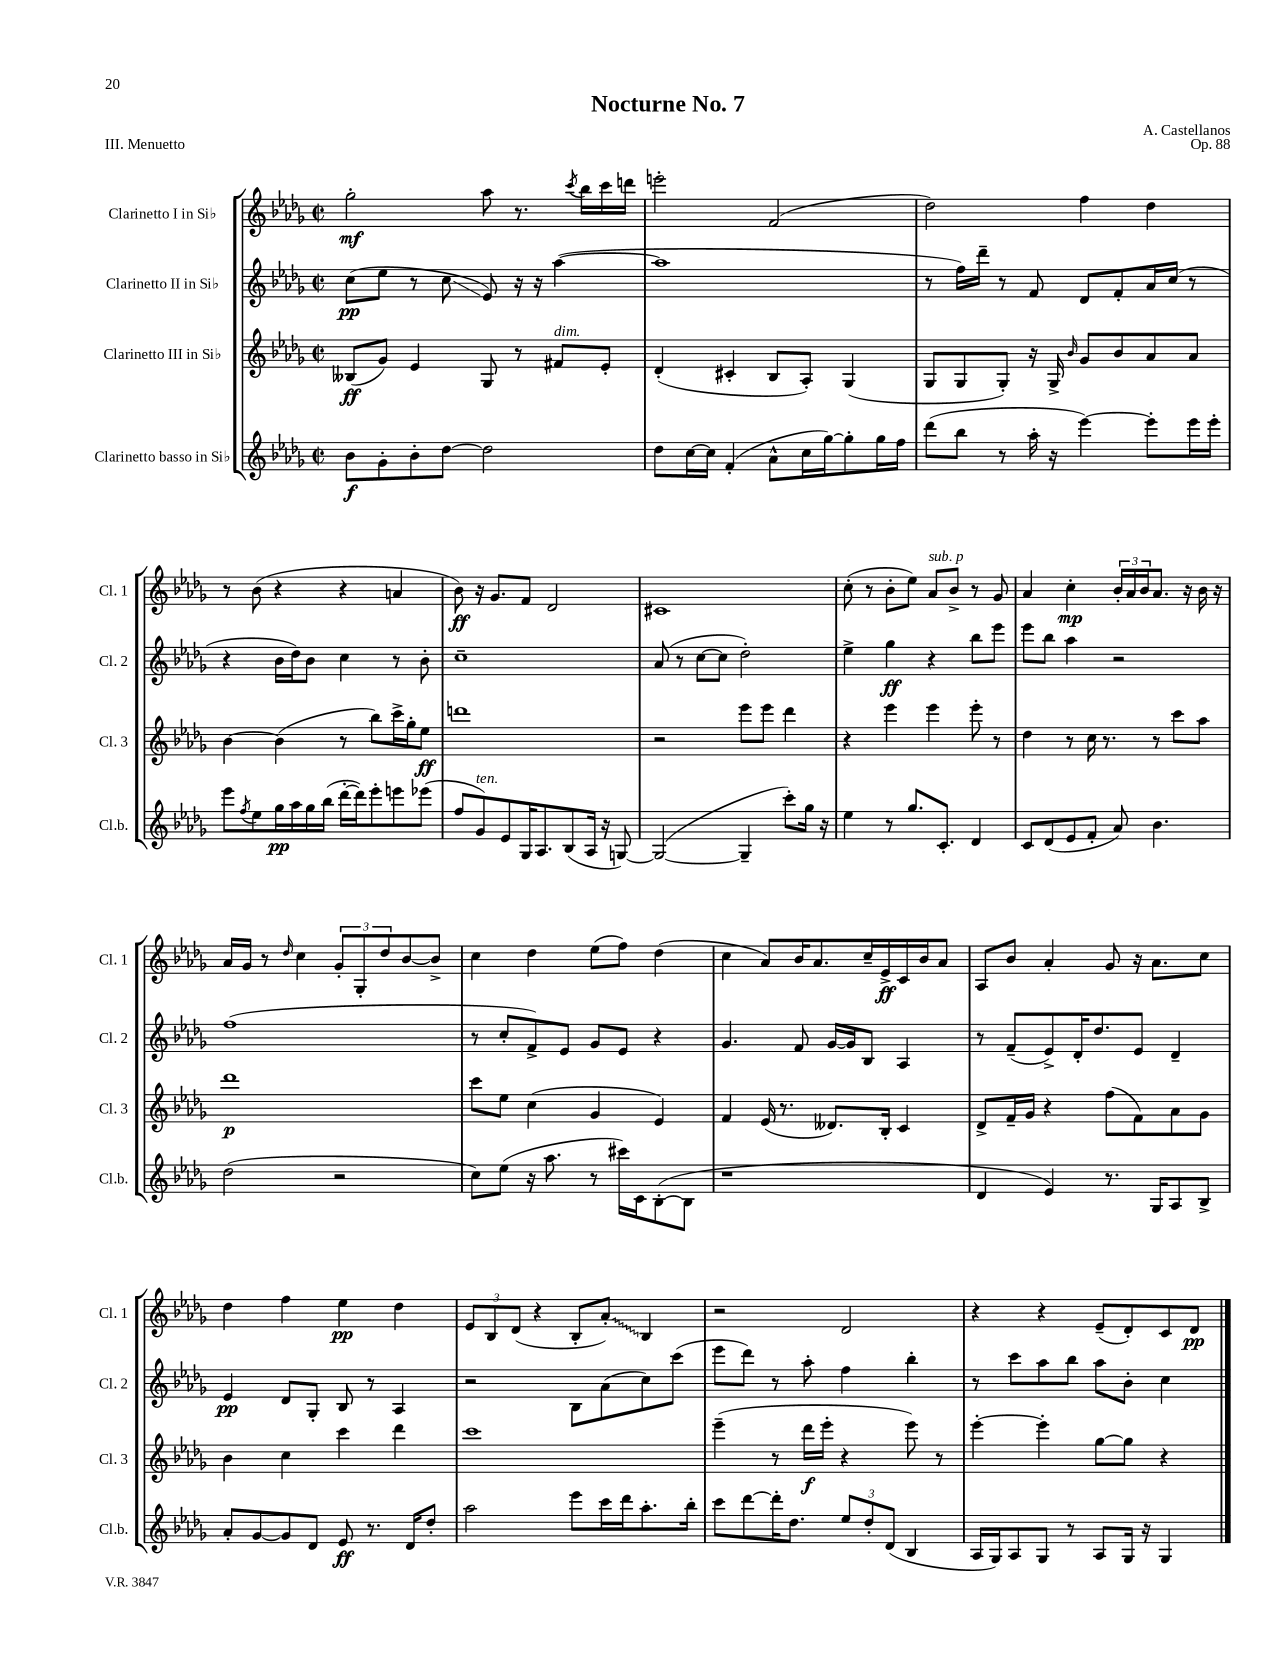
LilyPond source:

\header { title = "Nocturne No. 7" composer = "A. Castellanos" opus = "Op. 88" piece = "III. Menuetto" }
<<
\new StaffGroup <<
\new Staff = "s0" \with { instrumentName = "Clarinetto I in Sib" shortInstrumentName = "Cl. 1" } {
    \clef treble \key des \major \defaultTimeSignature \time 2/2
    ges''2-.\mf aes''8 r8. \acciaccatura { c'''8 } bes''16 c'''16 d'''16 |
    e'''2-. f'2( |
    des''2) f''4 des''4 |
    r8 bes'8( r4 r4 a'4 |
    bes'8\ff) r16 ges'8. f'8 des'2 |
    cis'1 |
    c''8-.( r8 bes'8-. ees''8) aes'8^\markup { \italic "sub. p" } bes'8-> r8 ges'8 |
    aes'4 c''4-.\mp \tuplet 3/2 { bes'16-. aes'16 bes'16 } aes'8. r16 bes'16 r16 |
    aes'16 ges'16 r8 \grace { des''16 } c''4 \tuplet 3/2 { ges'8-. ges8-. des''8 } bes'8~ bes'8-> |
    c''4 des''4 ees''8( f''8) des''4( |
    c''4 aes'8) bes'16 aes'8. c''16-- ees'16->\ff c'16 bes'16 aes'8 |
    aes8 bes'8 aes'4-. ges'8 r16 aes'8. c''8 |
    des''4 f''4 ees''4\pp des''4 |
    \tuplet 3/2 { ees'8 bes8 des'8( } r4 bes8-. \once \override Glissando.style = #'zigzag aes'8-.\glissando) bes4 |
    r2 des'2 |
    r4 r4 ees'8--( des'8-.) c'8 des'8\pp \bar "|." |
}
\new Staff = "s1" \with { instrumentName = "Clarinetto II in Sib" shortInstrumentName = "Cl. 2" } {
    \clef treble \key des \major \defaultTimeSignature \time 2/2
    c''8\pp( ees''8 r8 c''8\glissando ees'8) r16 r16 aes''4~( |
    aes''1 |
    r8 f''16) des'''16-- r8 f'8 des'8 f'8-. aes'16 c''16( r8 |
    r4 bes'16 des''16) bes'8 c''4 r8 bes'8-. |
    c''1-- |
    aes'8( r8 c''8~ c''8 des''2-.) |
    ees''4-> ges''4\ff r4 bes''8 ees'''8 |
    ees'''8 bes''8 aes''4 r2 |
    f''1( |
    r8 c''8-. f'8->) ees'8 ges'8 ees'8 r4 |
    ges'4. f'8 ges'16~ ges'16 bes8 aes4 |
    r8 f'8--( ees'8->) des'16-. des''8. ees'8 des'4-- |
    ees'4\pp des'8 ges8-. bes8 r8 aes4 |
    r2 bes8 aes'8( c''8) c'''8( |
    ees'''8 des'''8) r8 aes''8-. f''4 bes''4-. |
    r8 c'''8 aes''8 bes''8 aes''8 bes'8-. c''4 \bar "|." |
}
\new Staff = "s2" \with { instrumentName = "Clarinetto III in Sib" shortInstrumentName = "Cl. 3" } {
    \clef treble \key des \major \defaultTimeSignature \time 2/2
    beses8\ff( ges'8) ees'4 ges8 r8 fis'8^\markup { \italic "dim." } ees'8-. |
    des'4-.( cis'4-. bes8 aes8-.) ges4( |
    ges8 ges8 ges8-.) r16 ges16-> \grace { bes'16 } ges'8 bes'8 aes'8 aes'8 |
    bes'4~ bes'4( r8 bes''8) c'''16-> ges''16-. ees''8\ff |
    d'''1 |
    r2 ees'''8 ees'''8 des'''4 |
    r4 ees'''4 ees'''4 ees'''8-. r8 |
    des''4 r8 c''16 r8. r8 c'''8 aes''8 |
    des'''1\p |
    c'''8 ees''8 c''4( ges'4 ees'4) |
    f'4 ees'16( r8. deses'8.) bes16-. c'4 |
    des'8-> f'16-- ges'16 r4 f''8( f'8) aes'8 ges'8 |
    bes'4 c''4 c'''4 des'''4 |
    c'''1 |
    ees'''4--( r8 des'''16\f ees'''16-. r4 ees'''8) r8 |
    ees'''4~-. ees'''4-. ges''8~ ges''8 r4 \bar "|." |
}
\new Staff = "s3" \with { instrumentName = "Clarinetto basso in Sib" shortInstrumentName = "Cl.b." } {
    \clef treble \key des \major \defaultTimeSignature \time 2/2
    bes'8\f ges'8-. bes'8-. des''8~ des''2 |
    des''8 c''16~ c''16 f'4-.( aes'8-^ c''16 ges''16~) ges''8-. ges''16 f''16 |
    des'''8( bes''8 r8 aes''16-. r16 ees'''4~) ees'''8-. ees'''16 ees'''16-. |
    ees'''8 \acciaccatura { f''8 } ees''8 ges''16\pp aes''16 ges''16 bes''16( des'''16~-. des'''16) ees'''8-. e'''8 ees'''8( |
    f''8 ges'8^\markup { \italic "ten." }) ees'8 ges16 aes8. bes8( aes16 r16 g8~) |
    g2~( g4-- c'''8-.) ges''16 r16 |
    ees''4 r8 ges''8. c'8.-. des'4 |
    c'8 des'8( ees'8 f'8-. aes'8) bes'4. |
    des''2( r2 |
    c''8) ees''8( r16 aes''8. r8 cis'''16) c'16 bes8~-.( bes8 |
    r1 |
    des'4 ees'4) r8. ges16 aes8 bes8-> |
    aes'8-. ges'8~ ges'8 des'8 ees'8\ff r8. des'16 des''8-. |
    aes''2 ees'''8 c'''16 des'''16 aes''8.-. bes''16-. |
    c'''8 des'''8~ des'''16-. des''8. \tuplet 3/2 { ees''8 des''8-. des'8( } bes4 |
    aes16 ges16) aes8 ges8 r8 aes8 ges16 r16 ges4 \bar "|." |
}
>>
>>
\layout { \context { \Score \remove "Bar_number_engraver" } }
